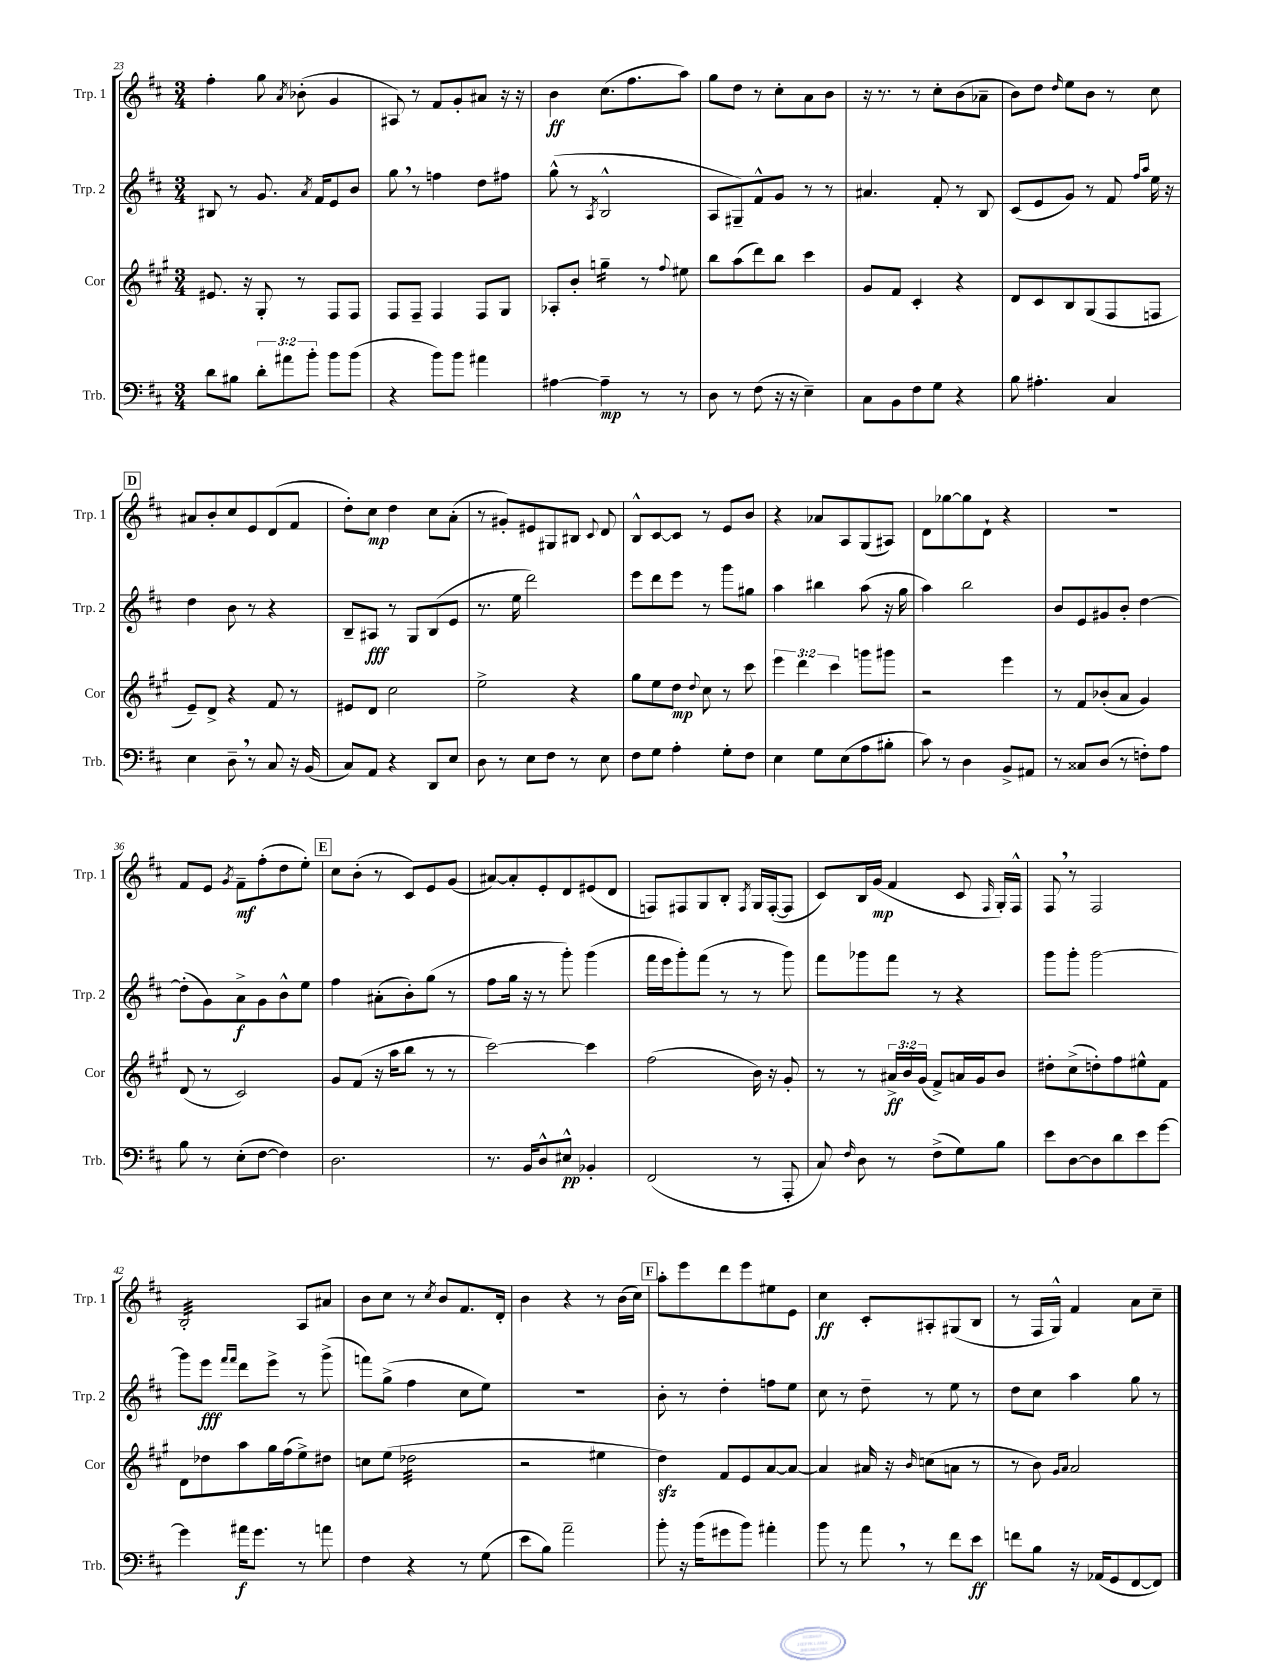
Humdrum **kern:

**kern	**kern	**kern	**kern
*staff4	*staff3	*staff2	*staff1
*clefF4	*clefG2	*clefG2	*clefG2
*k[f#c#]	*k[f#c#g#]	*k[f#c#]	*k[f#c#]
*M3/4	*M3/4	*M3/4	*M3/4
8d	8.e#	8B#	4ff#'
8B#	.	8r	.
.	16r	.	.
12d'	8G#'	8.g	8gg
12a#	.	.	.
.	.	.	8qa
.	8r	.	(8b-'
12b'	.	.	.
.	.	8qa	.
.	.	16f#	.
8b	8F#	8e	4g
(8b	8F#	8b	.
=	=	=	=
4r	8F#	8gg	8A#)
.	8F#~	8r	8r
8b)	4F#	4ff	8f#
8b	.	.	8g'
4a#	8F#	8dd	8a#
.	8G#	8ff#	16r
.	.	.	16r
=	=	=	=
[4A#	8A-'	(8gg^^	4b
.	8b'	8r	.
.	.	8qA	.
4A#~]	4gg~	2B^^	(8.cc#
.	.	.	8.ff#
8r	8r	.	.
.	8qqff#	.	.
8r	8ee#	.	8aa)
=	=	=	=
8D	8bb	8A	8gg
8r	(8aa	8G#~)	8dd
(8F#	8ddd)	8f#^^	8r
16r	8bb	8g	8cc#'
16r	.	.	.
4E~)	4ccc#	8r	8a
.	.	8r	8b
=	=	=	=
8C#	8g#	4.a#	16r
.	.	.	8.r
8BB	8f#	.	.
8F#	4c#'	.	8r
8G	.	8f#'	8cc#'
4r	4r	8r	(8b
.	.	8B	8a-~
=	=	=	=
8B	8d	(8c#	8b)
4.A#'	8c#	8e	8dd
.	.	.	16qqdd
.	8B	8g)	8ee
.	(8G#	8r	8b
4C#	8F#	8f#	8r
.	.	16qqff#	.
.	.	16qqaa	.
.	8F	16ee	8cc#
.	.	16r	.
=	=	=	=
4E	8e~)	4dd	8a#
.	8d^	.	8b'
8D~	4r	8b	8cc#
8r	.	8r	8e
8C#	8f#	4r	(8d
16r	8r	.	8f#
(16BB	.	.	.
=	=	=	=
8C#)	8e#	8B~	8dd')
8AA	8d	8A#	8cc#
4r	2cc#	8r	4dd
.	.	8G	.
8DD	.	(8B	8cc#
8E	.	8e	(8a'
=	=	=	=
8D	2ee^	8.r	8r
8r	.	.	8g#')
.	.	16ee	.
8E	.	2ddd)	8e#
8F#	.	.	8G#
8r	4r	.	8B#
.	.	.	8qqc#
8E	.	.	8d
=	=	=	=
8F#	8gg#	8eee	8B^^
8G	8ee	8ddd	[8c#
4A'	8dd	8eee	8c#]
.	8qqdd	.	.
.	8cc#	8r	8r
8G'	8r	8ggg	8e
8F#	8ccc#	8gg#	8b
=	=	=	=
4E	6eee	4aa	4r
.	6ddd	.	.
8G	.	4bb#	8a-
.	6ccc#	.	.
(8E	.	.	8A
8A	8ggg	(8aa	(8G
8B#'	8ggg#	16r	8A#)
.	.	16gg	.
=	=	=	=
8c#)	2r	4aa)	8d
8r	.	.	[8gg-
4D	.	2bb	8gg-]
.	.	.	8d`
8BB^	4eee	.	4r
8AA#	.	.	.
=	=	=	=
8r	8r	8b	2.r
8C##	8f#	8e	.
(8D	(8b-'	8g#	.
8r	8a	8b'	.
8F')	4g#)	[4dd	.
8A	.	.	.
=	=	=	=
8B	(8d	(8dd']	8f#
8r	8r	8g)	8e
.	.	.	8qg
(8E'	2c#)	8a^	8f#~
[8F#	.	8g	(8ff#'
4F#])	.	8b^^	8dd
.	.	8ee	8ee')
=	=	=	=
2.D	8g#	4ff#	8cc#
.	(8f#	.	(8b'
.	16r	(8a#'	8r
.	16aa	.	.
.	8bb	8b')	8c#)
.	8r	(8gg	8e
.	8r	8r	(8g
=	=	=	=
8.r	[2ccc#)	8ff#	[8a#)
.	.	16gg	8a#']
16BB	.	16r	.
8D^^	.	8r	8e'
8E#^^	.	8ggg')	8d
4BB-'	4ccc#]	(4ggg	(8e#
.	.	.	8d
=	=	=	=
(2FF#	(2ff#	16fff#	8F)
.	.	16eee	.
.	.	8ggg')	8F#
.	.	(8fff#	8G
.	.	8r	8B'
.	.	.	8qF#
8r	16b)	8r	16G
.	16r	.	([16F#'
8AAA'	8g#'	8ggg)	8F#]
=	=	=	=
8C#)	8r	8fff#	8c#)
16qqF#	.	.	.
8D	8r	8ggg-	16B
.	.	.	(16g
8r	24a#^	8fff#	4f#
.	24b	.	.
.	(24g#	.	.
(8F#^	8f#^)	8r	.
8G)	16a	4r	8c#
.	16g#	.	.
.	.	.	16qqF#
8B	8b	.	16G')
.	.	.	16F#^^
=	=	=	=
8e	8dd#'	8ggg	8F#
[8D	(8cc#^	8ggg'	8r
8D]	8dd')	[2ggg	2F#
8d	8ff#	.	.
8e	8ee#^^	.	.
[8g	8f#	.	.
=	=	=	=
4g]	8d	8ggg]	2B'
.	8dd-	8eee	.
.	.	16qqfff#	.
.	.	16qqfff#	.
16a#	8aa	8ddd	.
8.g	.	.	.
.	16gg#	8eee^	.
.	(16ff#	.	.
8r	8ee^)	8r	8A
8a	8dd#	(8ggg^	8a#
=	=	=	=
4F#	8cc	8fff)	8b
.	(8ee	(8gg^	8cc#
4r	2dd-	4ff#	8r
.	.	.	8qcc#
.	.	.	8b
8r	.	8cc#	8.f#
(8G	.	8ee)	.
.	.	.	16d'
=	=	=	=
8e	2r	2.r	4b
8B)	.	.	.
2a~	.	.	4r
.	4ee#	.	8r
.	.	.	(16b
.	.	.	16cc#)
=	=	=	=
8b'	4dd)	8b'	8aa'
16r	.	8r	8eee
(16b	.	.	.
8g#	8f#	4dd'	8ddd
8b)	8e	.	8eee
4a#'	[8a	8ff	8ee#
.	8a_	8ee	8e
=	=	=	=
8b	4a]	8cc#	4cc#
8r	.	8r	.
8a	16a#	8dd~	8c#'
.	16r	.	.
.	16qqb	.	.
8r	(8cc	8r	8A#'
8f#	8a	8ee	(8G#
8e	8r	8r	8B
=	=	=	=
8f	8r	8dd	8r
8B	8b)	8cc#	16F#
.	.	.	16G^^)
.	16qqg#	.	.
.	16qqa	.	.
16r	2a	4aa	4f#
(16AA-	.	.	.
8GG	.	.	.
[8FF#	.	8gg	8a
8FF#])	.	8r	8cc#~
==	==	==	==
*-	*-	*-	*-
